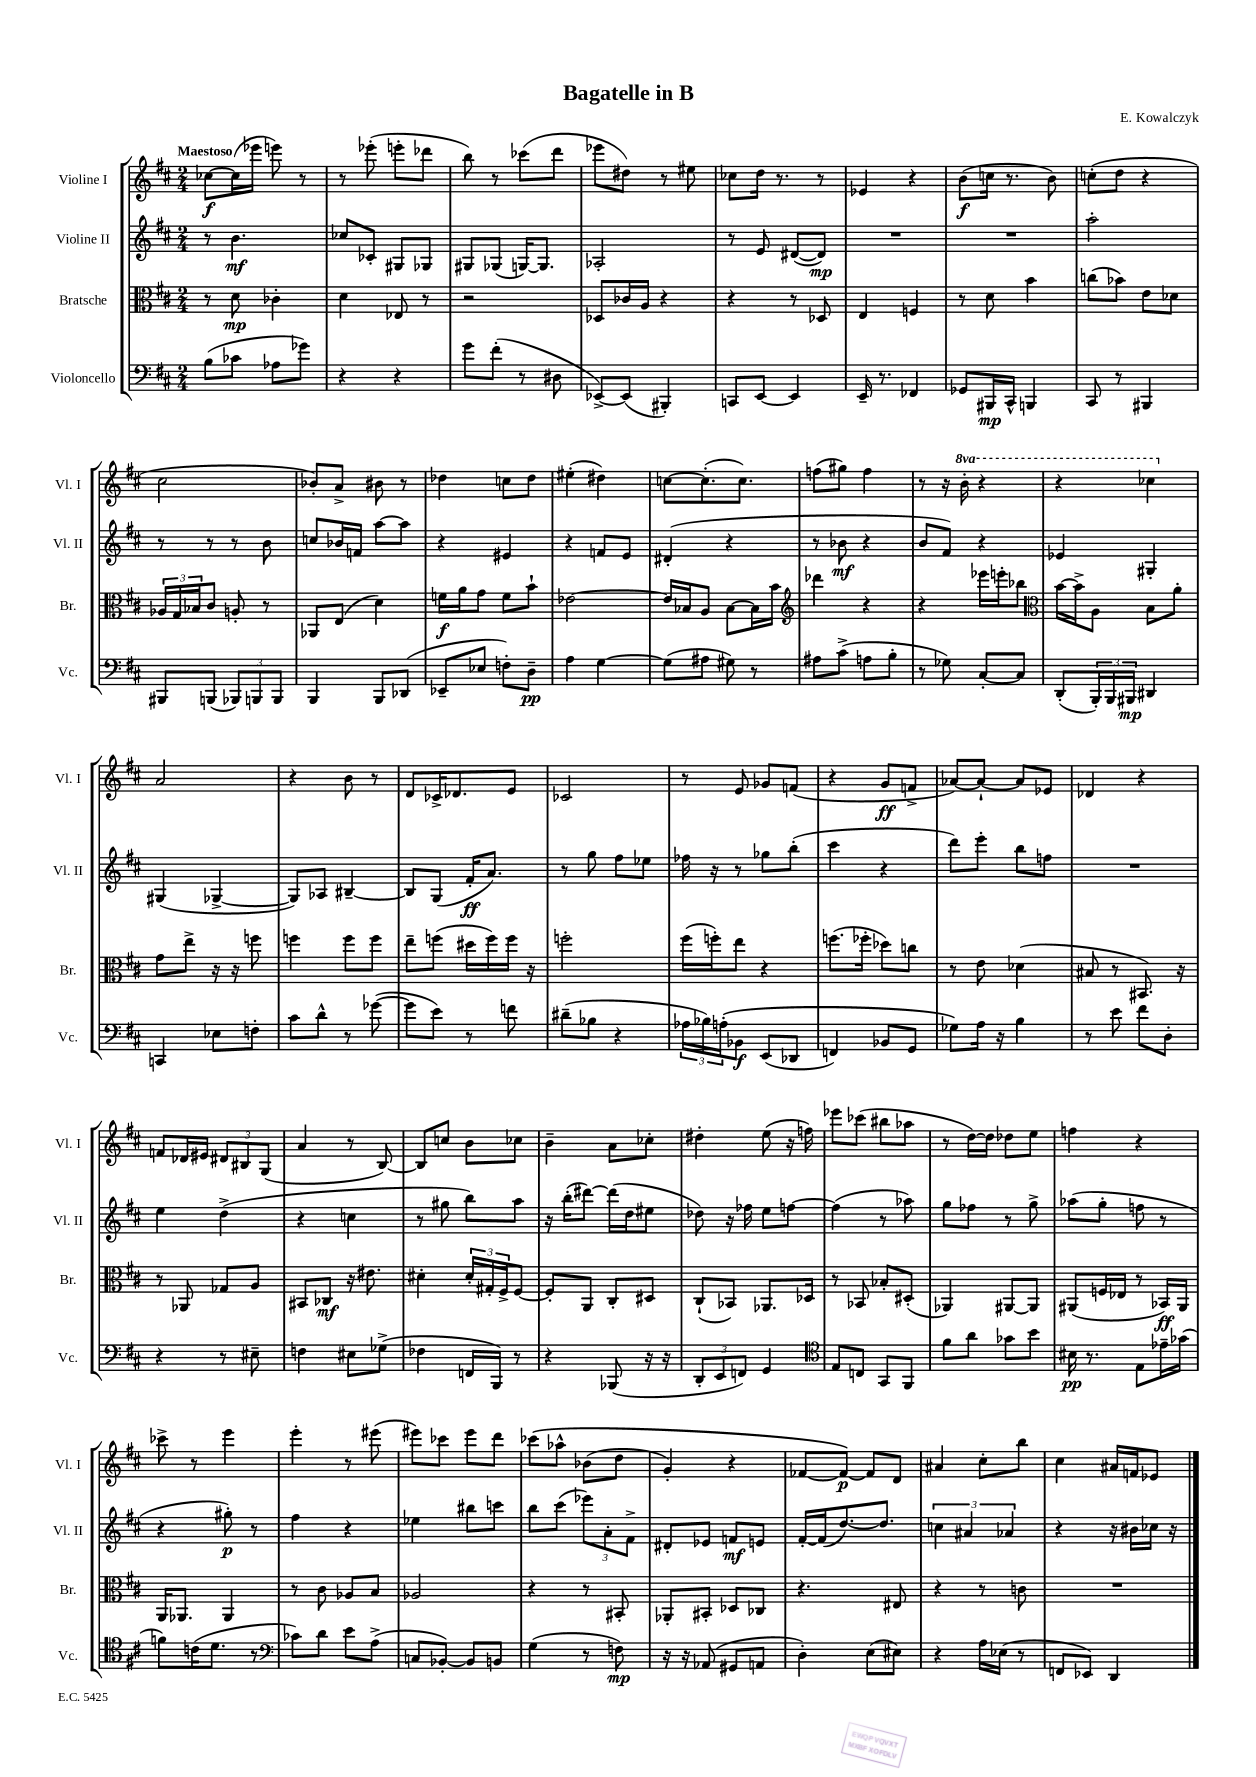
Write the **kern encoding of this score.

**kern	**kern	**kern	**kern
*staff4	*staff3	*staff2	*staff1
*clefF4	*clefC3	*clefG2	*clefG2
*k[f#c#]	*k[f#c#]	*k[f#c#]	*k[f#c#]
*M2/4	*M2/4	*M2/4	*M2/4
(8B\L	8r	8r	[8cc-\L
8c-\J	8d\	4.b\	(16cc-\]L
.	.	.	16eee-\JJ
8A-\L	4c-'\	.	8eee\)
8g-\J)	.	.	8r
=	=	=	=
4r	4d\	8cc-/L	8r
.	.	8c-'/J	(8eee-'\
4r	8E-/	8G#/L	8eee'\L
.	8r	8G-/J	8ddd-\J
=	=	=	=
8g\L	2r	8G#/L	8bb\)
(8f#'\J	.	(8G-/J	8r
8r	.	[16G/LK)	(8ccc-\L
.	.	8.G/]J	.
8D#\	.	.	8ddd\J
=	=	=	=
[8EE-^/L)	8D-/L	2A-'/	8eee-\L
(8EE-/]J	16c-/L	.	8dd#\J)
.	16A/JJ	.	.
4BBB#'/)	4r	.	8r
.	.	.	8ee#\
=	=	=	=
8CC/L	4r	8r	8cc-\L
[8EE/J	.	8e/	16dd\Jk
.	.	.	8.r
4EE/]	8r	([8d#/L	.
.	8D-/	8d#/]J)	8r
=	=	=	=
16EE~/	4E/	2r	4e-/
8.r	.	.	.
4FF-/	4F/	.	4r
=	=	=	=
8GG-/L	8r	2r	(8b\L
16BBB#/L	8d\	.	16cc\Jk
16CC#^^/JJ	.	.	8.r
4BBB/	4b\	.	.
.	.	.	8b\)
=	=	=	=
8CC#/	(8cc\L	2aa'\	(8cc'\L
8r	8b-\J)	.	8dd\J
4BBB#/	8e\L	.	4r
.	8d-\J	.	.
=	=	=	=
8BBB#/L	24A-/LL	8r	2cc#\
.	24G/	.	.
.	24B-/J	.	.
(8BBB/J	8c#/J	8r	.
12BBB-/L)	8A'/	8r	.
12BBB/	.	.	.
.	8r	8b\	.
12BBB/J	.	.	.
=	=	=	=
4BBB/	8AA-/L	8cc/L	8b-'/L)
.	(8E/J	16b-/L	8a^/J
.	.	16f/JJ	.
8BBB/L	4d\)	[8aa\L	8b#\
(8DD-/J	.	8aa\]J	8r
=	=	=	=
8EE-~/L	16f\LL	4r	4dd-\
.	16a\J	.	.
8E-/J	8g\J	.	.
8F'\L)	8f\L	4e#/	8cc\L
8D~\J	8b`\J	.	8dd-\J
=	=	=	=
4A\	[2e-\	4r	(4ee#'\
[4G\	.	8f/L	4dd#\)
.	.	8e/J	.
=	=	=	=
(8G\]L	16e-/]LL	(4d#'/	[8cc\L
.	16B-/J	.	.
8A#\J	8A/J	.	(8.cc'\]
8G#\)	[8B-\L	4r	.
.	.	.	8.cc\J)
8r	16B-\]L	.	.
.	16b\JJ	.	.
=	=	=	=
*	*clefG2	*	*
8A#\L	4ddd-\	8r	(8ff\L
(8c#^\J	.	8b-\	8gg#\J)
8A\L	4r	4r	4ff\
8B'\J	.	.	.
=	=	=	=
8r	4r	8b/L	8r
8G-\)	.	8f#/J)	16r
.	.	.	16bb'\
[8C#'/L	16eee-\LL	4r	4r
.	16eee'\J	.	.
8C#/]J	8bb-\J	.	.
=	=	=	=
*	*clefC3	*	*
(8DD'/L	[16b\LL	4e-/	4r
.	16b^\]J	.	.
24BBB'/L)	8A\J	.	.
24BBB/	.	.	.
24BBB#/JJ	.	.	.
4DD#/	8B\L	4G#'/	4ccc-\
.	8a'\J	.	.
=	=	=	=
4CC/	8g\L	(4G#/	2a/
.	8ee^\J	.	.
8E-\L	16r	[4G-^/	.
.	16r	.	.
8F'\J	8ff\	.	.
=	=	=	=
8c#\L	4ff\	8G-/]L)	4r
8d^^\J	.	8A-/J	.
8r	8ff\L	[4B#~/	8b\
([8g-\	8ff\J	.	8r
=	=	=	=
8g-\]L	8ee~\L	8B#/]L	8d/L
8e\J)	(8ff\J	(8G/J	16c-^/K
.	.	.	8.d-/
8r	16dd#\LL	16f#'/LK	.
.	16ff\)	8.a/J)	.
8f\	16ff\JJ	.	8e/J
.	16r	.	.
=	=	=	=
(8d#~\L	2ff'\	8r	2c-/
8B-\J	.	8gg\	.
4r	.	8ff#\L	.
.	.	8ee-\J	.
=	=	=	=
24A-\LL	(16ff#\LL	16ff-\	8r
24B-\)	.	.	.
.	16ff'\J)	16r	.
&(24A'\J	.	.	.
8BB-\J	8ee\J	8r	8e/
(8EE/L	4r	8gg-\L	8g-/L
8DD-/J	.	(8bb'\J	(8f/J
=	=	=	=
4FF/)	(8.ff\L	4ccc#\	4r
.	16ff-'\Jk	.	.
8BB-/L	8dd-\L)	4r	8g/L
8GG/J	8cc\J	.	8f^/J
=	=	=	=
8G-\L&)	8r	8ddd\L)	[8a-/L)
16A\Jk	8e\	8eee'\J	8a-`/_J
16r	.	.	.
4B\	(4d-\	8bb\L	8a-/]L
.	.	8ff\J	8e-/J
=	=	=	=
8r	8B#/	2r	4d-/
8e\	8r	.	.
8f#\L	8.BB#/)	.	4r
8D'\J	.	.	.
.	16r	.	.
=	=	=	=
4r	8r	4ee\	8f/L
.	8AA-/	.	16d-/L
.	.	.	16e#/JJ
8r	8G-/L	(4dd^\	12d#/L
.	.	.	12B#/
8E#~\	8A/J	.	.
.	.	.	(12G/J
=	=	=	=
4F\	8BB#/L	4r	4a/
.	8C-/J	.	.
8E#\L	16r	4cc\	8r
.	8.e#\	.	.
(8G-^\J	.	.	[8B/)
=	=	=	=
4F-\	4d#'\	8r	8B/]L
.	.	8gg#\	8cc/J
16FF/LL	24d#'/LL	8bb\L)	8b\L
.	24G#'/	.	.
16BBB/JJ)	.	.	.
.	24F#^/J	.	.
8r	[8F#/J	8aa\J	8cc-\J
=	=	=	=
4r	8F#'/]L	16r	4b~\
.	.	(16bb'\LK	.
.	8AA/J	[8ddd#\J)	.
(8BBB-/	8C#'/L	(16ddd#\]LL	8a\L
.	.	16dd\J	.
16r	8D#/J	8ee#\J	8cc-'\J
16r	.	.	.
=	=	=	=
12DD'/L	(8C#`/L	8dd-\)	4dd#'\
12EE/	.	.	.
.	8BB-/J)	16r	.
12FF/J)	.	.	.
.	.	16ff-\	.
4GG/	8.AA-/L	8ee\L	(8ee\
.	.	[8ff\J	16r
.	16D-/Jk	.	16ff\)
=	=	=	=
*clefC4	*	*	*
8E/L	8r	(4ff\]	8eee-\L
8C/J	8BB-/	.	(8ccc-\J
8GG/L	8B-'/L	8r	8bb#\L
8FF#/J	(8D#'/J	8aa-\)	8aa-\J
=	=	=	=
8f#\L	4AA-/)	8gg\L	8r
8a\J	.	8ff-\J	[16dd\LL)
.	.	.	16dd\]JJ
8g-\L	[8AA#/L	8r	8dd-\L
8b\J	8AA#/]J	8gg^\	8ee\J
=	=	=	=
16B#\	(8AA#/L	(8aa-\L	4ff\
8.r	.	.	.
.	16F/L	8gg'\J	.
.	16E-/JJ	.	.
8E\L	8r	8ff\	4r
16e-~\L	16BB-/LL)	8r	.
(16g-\JJ	16AA#/JJ	.	.
=	=	=	=
8f\L)	16AA/LK	4r	8ccc-^\
.	8.AA-/J	.	.
(16c\K	.	.	8r
8.d\J	.	.	.
.	4AA-/	8gg#'\)	4eee\
8r	.	8r	.
=	=	=	=
*clefF4	*	*	*
8c-\L)	8r	4ff#\	4eee'\
8d\J	8c#\	.	.
8e\L	8A-/L	4r	8r
(8A^\J	8B/J	.	(8eee#\
=	=	=	=
8C/L	2A-/	4ee-\	8eee#\L)
[8BB-'/J)	.	.	8ccc-\J
8BB-/]L	.	8bb#\L	8eee#\L
8BB/J	.	8ccc\J	8ddd\J
=	=	=	=
(4G\	4r	8bb\L	&(8ccc-\L
.	.	(8ccc#\J	8aa-^^\J
8r	8r	12eee-\L)	(8b-\L
.	.	12a'\	.
8F\)	8BB#'/	.	8dd\J
.	.	12f#^\J	.
=	=	=	=
16r	8AA-'/L	8d#'/L	4g'/)
16r	.	.	.
(8AA-/	8BB#'/J	8e-/J	.
8GG#/L	8D-/L	8f/L	4r
8AA/J	8C-/J	8e/J	.
=	=	=	=
4D'\)	4.r	[16f#'/LL	[8f-/L
.	.	(16f#/]J	.
.	.	[8.dd/)	8f-/_J&)
(8E\L	.	.	8f-/]L
.	.	8.dd/]J	.
8E#\J)	8E#/	.	8d/J
=	=	=	=
4r	4r	6cc\	4a#/
.	.	6a#/	.
16A\LL	8r	.	8cc#'\L
(16E-\JJ	.	.	.
.	.	6a-/	.
8r	8c\	.	8bb\J
=	=	=	=
8FF/L	2r	4r	4cc#\
8EE-/J)	.	.	.
4DD/	.	16r	16a#/LL
.	.	16b#\LL	16f/J
.	.	16cc-\JJ	8e-/J
.	.	16r	.
==	==	==	==
*-	*-	*-	*-
